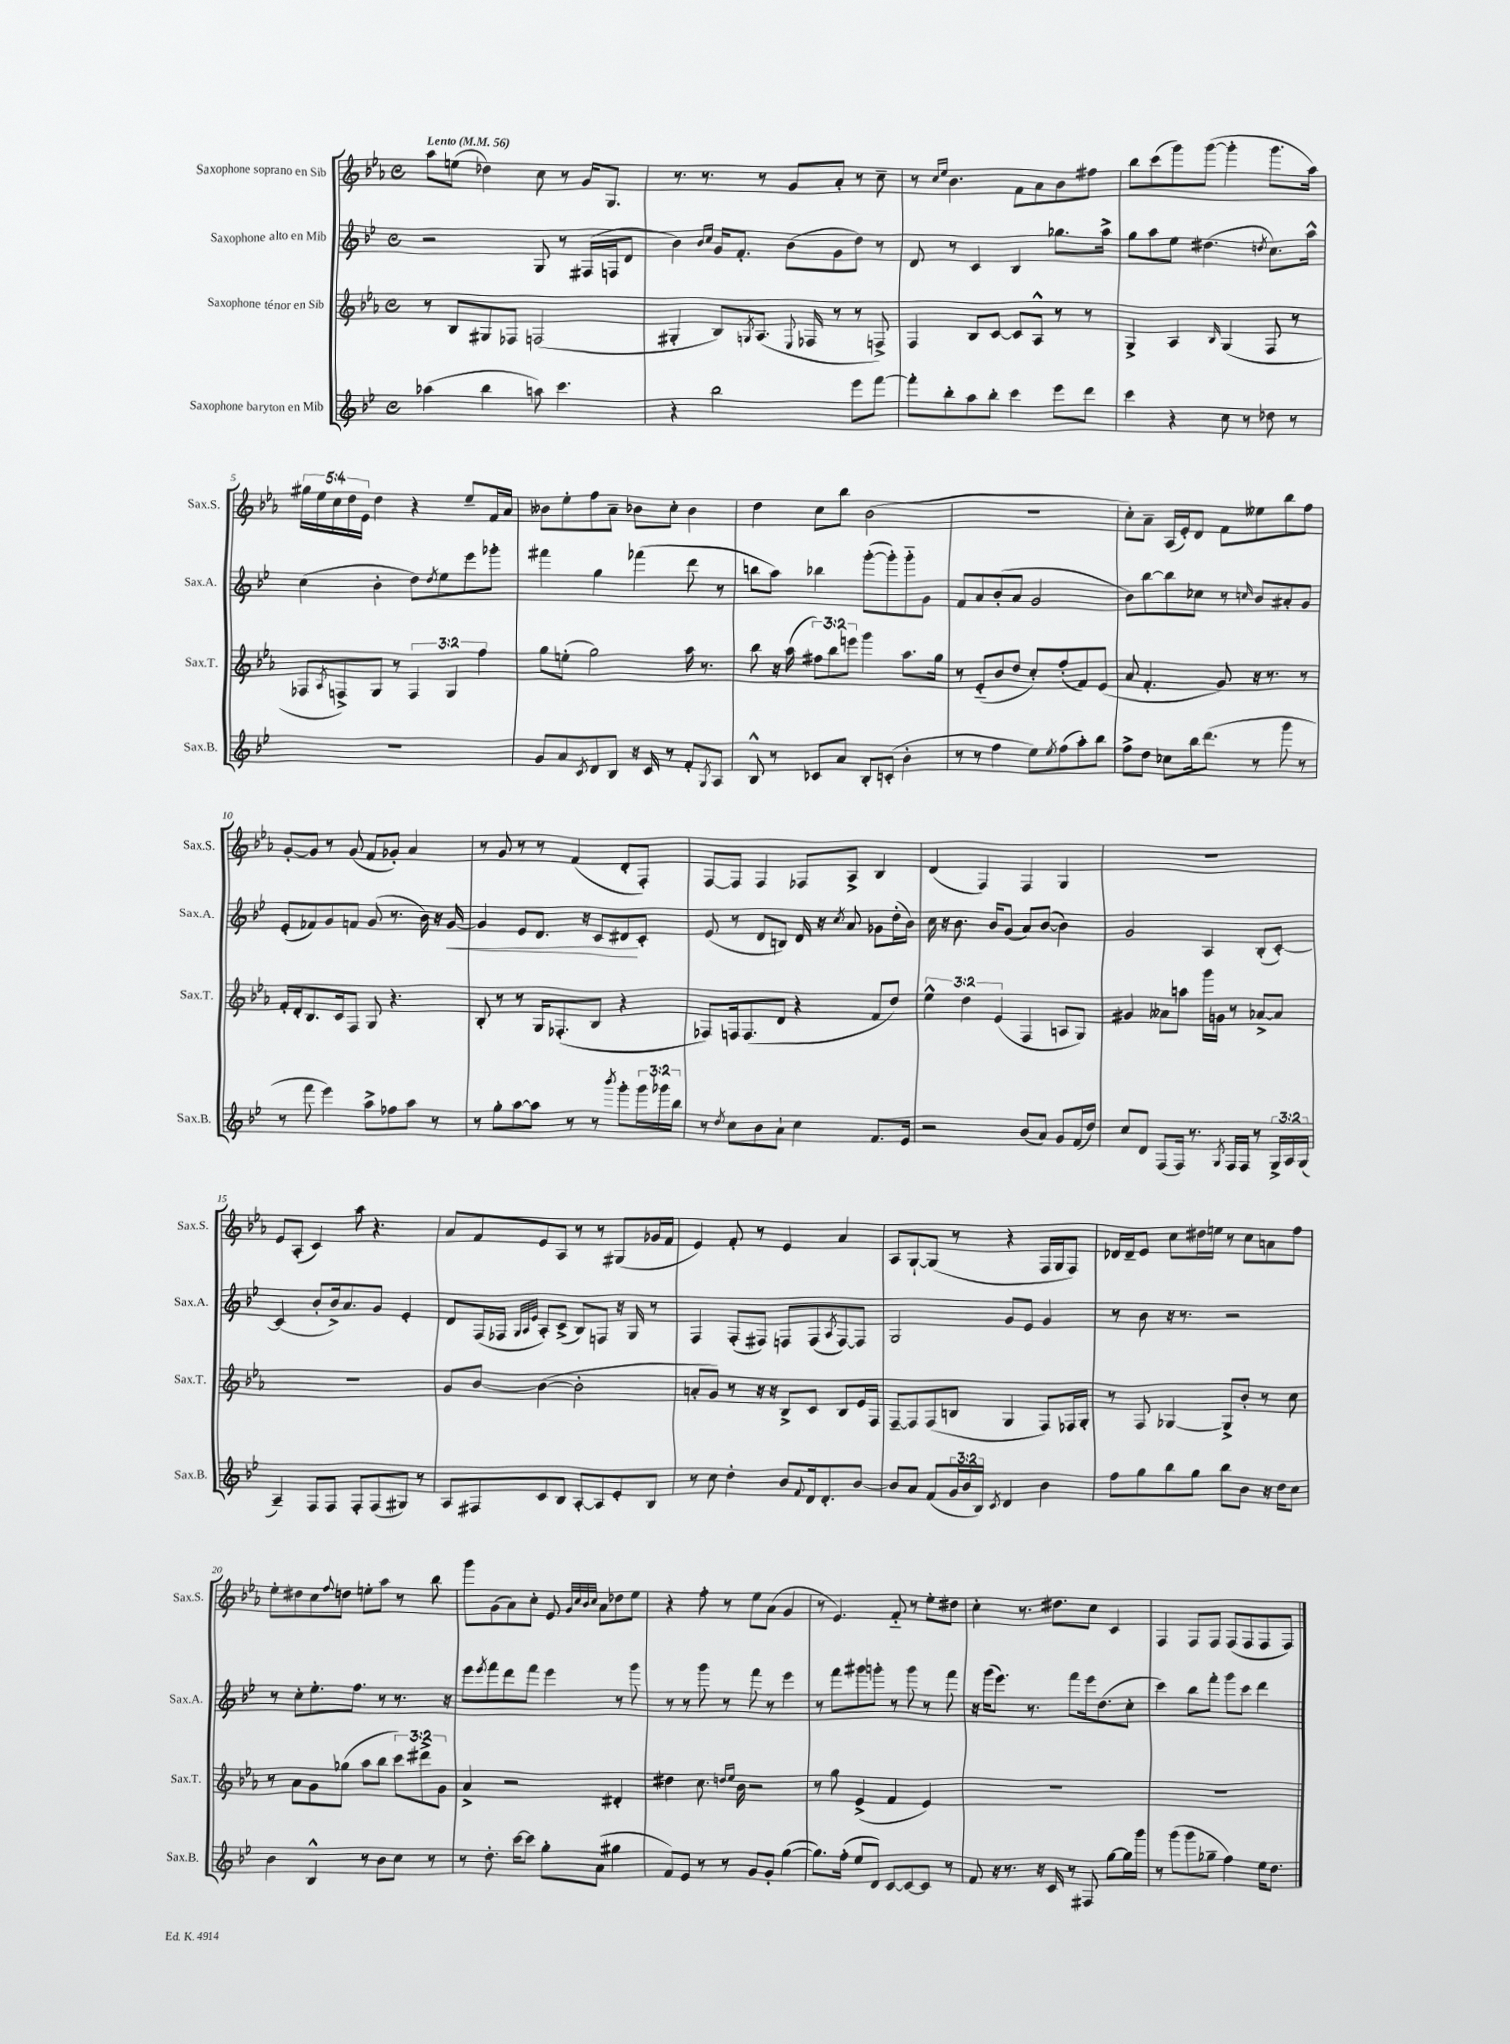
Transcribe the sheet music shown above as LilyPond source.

<<
\new StaffGroup <<
\new Staff = "s0" \with { instrumentName = "Saxophone soprano en Sib" shortInstrumentName = "Sax.S." } {
    \clef treble \key ees \major \defaultTimeSignature \time 4/4 \override Staff.TupletNumber.text = #tuplet-number::calc-fraction-text \tempo "Lento" 4 = 56
    aes''8 e''8( des''4) c''8 r8 g'16 g8. |
    r8. r8. r8 g'8 aes'8-. r8 c''8-- |
    r8 \grace { c''16 ees''16 } bes'4. f'8 aes'8 bes'8 fis''8 |
    bes''8 c'''8( g'''8) g'''8~( g'''4-. g'''8. aes''16) |
    \tuplet 5/4 { gis''16 ees''16 c''16 d''16 ees'16 } d''4 r4 ees''8-- f'16 aes'16 |
    beses'8 ees''8-. f''8 aes'8-- bes'8 c''8-. bes'4 |
    d''4 c''8 bes''8 bes'2( |
    R1 |
    c''8-.) aes'8-- aes16( ees'16-.) d'8 f'8 eeses''8 bes''8 f''8 |
    g'8~-. g'8 r8 g'8( f'8 ges'8-.) aes'4 |
    r8 g'8 r8 r8 f'4( d'8-. f8-.) |
    f8~ f8 f4 fes8 aes8-> bes4 |
    d'4( f4) f4 g4 |
    R1 |
    ees'8 aes8-.( c'4) aes''8 r4. |
    aes'8 f'8 ees'8 aes8 r8 r8 gis8( ges'16 f'16 |
    ees'4) f'8-. r8 ees'4 aes'4 |
    aes8 g8~-! g8( r8 r4 f16 g16 f8) |
    des'16 des'16-- ees'8 c''8 dis''16 e''16 r8 c''8 a'8 f''8 |
    ees''8-. dis''8 c''8 \appoggiatura { f''8 } d''8 e''8-. aes''8 r8 bes''8 |
    g'''8 g'8( aes'8) c''8-. ees'8 \grace { g'32 c''32 bes'32 c''32 } aes'8 des''8 ees''8 |
    r4 f''8-. r8 ees''8 aes'8( g'4 |
    r8 ees'4.) f'8-_ r8 ees''8-. dis''8 |
    c''4-. r8. dis''8. c''8 c'4 |
    f4 f8 f8 f8( f8 f8 f8) \bar "|." |
}
\new Staff = "s1" \with { instrumentName = "Saxophone alto en Mib" shortInstrumentName = "Sax.A." } {
    \clef treble \key bes \major \defaultTimeSignature \time 4/4
    r2 g8 r8 fis16( f16 d'8 |
    bes'4) \grace { bes'16 c''16 } g'16 f'8.-. bes'8( g'8 d''8) r8 |
    d'8 r8 c'4 bes4 ges''8. a''16-> |
    g''8 a''8 ees''8 dis''4.( \acciaccatura { d''8 } c''8.) a''16-^ |
    c''4( bes'4-. d''8) \acciaccatura { d''8 } ees''8 ees'''8 ges'''8-. |
    fis'''4 g''4 fes'''4( d'''8 r8 |
    b''8 a''8) bes''4 g'''8~-.( g'''8-.) g'''8-_ g'8 |
    f'8 a'8 bes'8-.( a'8 g'2 |
    bes'8) bes''8~ bes''8 ces''8 r8 \grace { c''16 } bes'8 ais'8-. g'8 |
    ees'8-.( fes'8) g'8 f'8 g'8( r8. bes'16) r16 g'16~\< |
    g'4 ees'8 d'8. r16 c'8 dis'8\! c'8-. |
    ees'8( r8 d'8 b8) d'16 r16 \acciaccatura { c''8 } a'8 ges'8 d''16-.( bes'16) |
    c''16 r16 bes'8. bes'16 g'8( a'8) bes'8~( bes'4) |
    g'2 a4 bes8-.( c'8~-.) |
    c'4( bes'8-. bes'16->) a'8. g'8 ees'4-. |
    d'8 f16( fes16 \grace { g32 a32 ees'32 } a8-.) c'8->( bes8) f8 r16 g16 r8 |
    f4 f8-.( fis8) f8 f8( \acciaccatura { a8 } f8~) f8 |
    g2 g'8 ees'8 g'4 |
    r8 bes'8 r16 r8. r2 |
    r8 c''8-. ees''8.-. f''8. r8 r8. r16 |
    ees'''8 \acciaccatura { ees'''8 } f'''8 d'''8 f'''8 ees'''4 r8 g'''8 |
    r8 r8 g'''8 r8 f'''8 r8 ees'''4 |
    r8 f'''8 gis'''8 g'''8-. r8 g'''8 r8 f'''8 |
    r16 g'''16( ees'''8.) r8. f'''8 ees'''16 d''8.( c''8-. |
    c'''4) bes''8 f'''8-. g'''8 c'''8 d'''4 \bar "|." |
}
\new Staff = "s2" \with { instrumentName = "Saxophone ténor en Sib" shortInstrumentName = "Sax.T." } {
    \clef treble \key ees \major \defaultTimeSignature \time 4/4 \override Staff.TupletNumber.text = #tuplet-number::calc-fraction-text
    r8 bes8 gis8 fes8 f2( |
    gis4-. bes8) \acciaccatura { g8 } aes8.( \appoggiatura { ees8 } fes16 r8 r8 f8->) |
    f4 bes8 c'8~ c'8 aes8-^ r8 r8 |
    g4-> aes4 \grace { bes16 } g4( f8 r8 |
    fes8 \acciaccatura { aes8 } f8->) g8 r8 \tuplet 3/2 { f4 g4 f''4 } |
    g''8 e''8-.( g''2) aes''16 r8. |
    bes''8 r16 aes''16( \tuplet 3/2 { fis''8) bes''8 e'''8 } g'''4 aes''8. g''16 |
    r8 ees'8-_( bes'8 d''8 c''8-.) f''8-.( f'8) ees'8( |
    aes'8 f'4.-. g'8) r16 r8. r8 |
    f'16-. d'16-. bes8. c'16 f8 g8 r4. |
    bes8-. r8 r8 g16 fes8.-.( bes8 r4 |
    fes8) f16 f8.( d'8 r4 f'8 d''8) |
    \tuplet 3/2 { ees''4-^ d''4 ees'4( } f4 a8 g8) |
    gis'4 aeses'8 a''8 g'''16 g'16 r8 aes'8~-> aes'8 |
    R1 |
    g'8 bes'8~ bes'4~( bes'2-. |
    a'8-. g'8) r8 r16 r16 bes8-> c'8 bes8 ees'16 f16 |
    f8~-- f8 f8( b8 g4 f8) fes16 g16-. |
    r8 f8 ges4~ ges8-> bes'8-. r8 c''8 |
    r8 aes'8 g'8 ges''8( aes''8 bes''8 \tuplet 3/2 { c'''8) dis'''8-> g'8 } |
    aes'4-> r2 dis'4-. |
    dis''4 c''8. \grace { d''16 ees''16 } bes'16 r2 |
    r8 g''8 ees'4->( f'4 ees'4) |
    R1 |
    R1 \bar "|." |
}
\new Staff = "s3" \with { instrumentName = "Saxophone baryton en Mib" shortInstrumentName = "Sax.B." } {
    \clef treble \key bes \major \defaultTimeSignature \time 4/4 \override Staff.TupletNumber.text = #tuplet-number::calc-fraction-text
    aes''4( bes''4 a''8) c'''4. |
    r4 bes''2 ees'''8 f'''8~ |
    f'''8-. bes''8-. a''8 bes''8-. c'''4 ees'''8 d'''8 |
    c'''4 r4 c''8 r8 des''8 r8 |
    R1 |
    g'8 a'8 \acciaccatura { c'8 } d'8 bes8 r16 c'16 r8 f'8-. \acciaccatura { g8 } a8 |
    bes8-^ r8 ces'8 a'8 bes8-. c'8-.( bes'4-. |
    r8 r8 f''4 ees''8) \acciaccatura { ees''8 } f''8( a''8-.) bes''8 |
    f''8-> d''8 ces''8 bes''16 d'''8.( r8 g'''8 r8 |
    r8 f'''8 ees'''4) a''8-> fes''8 a''8 r8 |
    r8 g''8-. a''8~ a''8 r8 r8 \acciaccatura { bes'''8 } g'''8-. \tuplet 3/2 { g'''16 ges'''16 bes''16 } |
    r8 \acciaccatura { d''8 } c''8 bes'8 a'8-! c''4 f'8. ees'16 |
    r2 bes'8( a'8) g'8 f'16( d''16) |
    c''8 d'8 f8( f16) r8. \acciaccatura { g8 } f16 f16 r8 \tuplet 3/2 { g16-> a16 g16( } |
    a4--) f8 f8 f8-. f8( gis8) r8 |
    a8 fis8 c'8 bes8 a8~-. a8 ees'8-. bes8 |
    r8 c''8 d''4-. bes'8 \appoggiatura { f'8 } d'16 d'8.-. bes'8~ |
    bes'8 a'8 f'8( \tuplet 3/2 { g'16 bes'16 bes16) } \acciaccatura { c'8 } d'4 bes'4 |
    f''8 g''8 bes''8 g''8 bes''8 bes'8 r16 d''16 c''8 |
    bes'4 bes4-^ r8 bes'8 c''8 r8 |
    r8 d''8.-. c'''16~ c'''8 g''8-. a'8( gis''4 |
    f'8) ees'8 r8 r8 g'8 g'8-. g''4~( |
    g''8.) f''16-.( ees''8 d'8) c'8~ c'8~ c'8 r8 |
    f'8 r16 r8. r16 c'16 r8 fis8 g''8~ g''16 g'''16 |
    r8 g'''8( g'''8 ges''8-- f''4) ees''16 d''8. \bar "|." |
}
>>
>>
